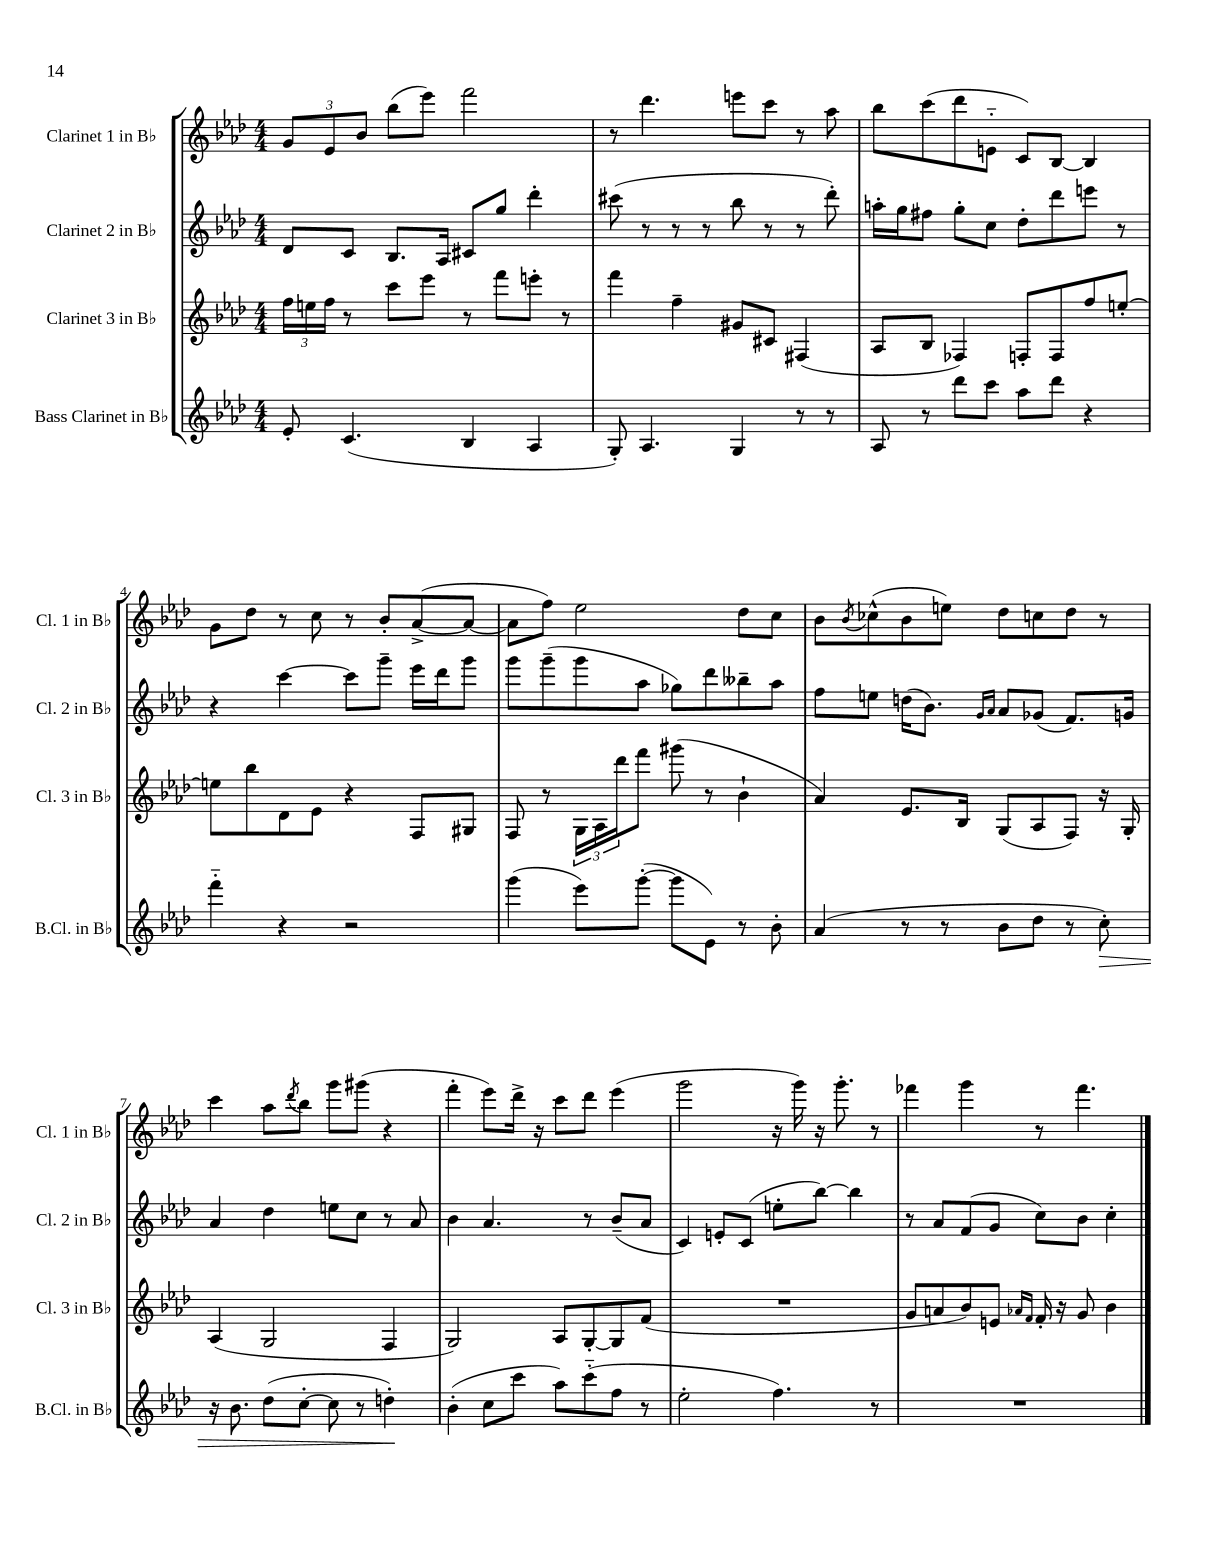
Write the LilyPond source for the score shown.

<<
\new StaffGroup <<
\new Staff = "s0" \with { instrumentName = "Clarinet 1 in Bb" shortInstrumentName = "Cl. 1 in Bb" } {
    \clef treble \key aes \major \numericTimeSignature \time 4/4
    \tuplet 3/2 { g'8 ees'8 bes'8 } bes''8( ees'''8) f'''2 |
    r8 des'''4. e'''8 c'''8 r8 aes''8 |
    bes''8 c'''8( des'''8 e'8-_ c'8) bes8~ bes4 |
    g'8 des''8 r8 c''8 r8 bes'8-. aes'8~->( aes'8~ |
    aes'8 f''8) ees''2 des''8 c''8 |
    bes'8 \acciaccatura { bes'8 } ces''8-^( bes'8 e''8) des''8 c''8 des''8 r8 |
    c'''4 aes''8 \acciaccatura { des'''8 } bes''8 g'''8 gis'''8( r4 |
    f'''4-. ees'''8) des'''16-> r16 c'''8 des'''8 ees'''4( |
    g'''2 r16 g'''16) r16 g'''8.-. r8 |
    fes'''4 g'''4 r8 fes'''4. \bar "|." |
}
\new Staff = "s1" \with { instrumentName = "Clarinet 2 in Bb" shortInstrumentName = "Cl. 2 in Bb" } {
    \clef treble \key aes \major \numericTimeSignature \time 4/4
    des'8 c'8 bes8. aes16 cis'8 g''8 des'''4-. |
    cis'''8( r8 r8 r8 bes''8 r8 r8 des'''8-.) |
    a''16-. g''16 fis''8 g''8-. c''8 des''8-. des'''8 e'''8 r8 |
    r4 c'''4~ c'''8 g'''8-- ees'''16 des'''16 g'''8 |
    g'''8 g'''8--( g'''8 aes''8 ges''8) des'''8 beses''8-- aes''8 |
    f''8 e''8 d''16( bes'8.) \grace { g'16 aes'16 } aes'8 ges'8( f'8.) g'16 |
    aes'4 des''4 e''8 c''8 r8 aes'8 |
    bes'4 aes'4. r8 bes'8--( aes'8 |
    c'4) e'8-. c'8( e''8-. bes''8~) bes''4 |
    r8 aes'8 f'8( g'8 c''8) bes'8 c''4-. \bar "|." |
}
\new Staff = "s2" \with { instrumentName = "Clarinet 3 in Bb" shortInstrumentName = "Cl. 3 in Bb" } {
    \clef treble \key aes \major \numericTimeSignature \time 4/4
    \tuplet 3/2 { f''16 e''16 f''16 } r8 c'''8 ees'''8 r8 f'''8 e'''8-. r8 |
    f'''4 f''4-- gis'8 cis'8 fis4( |
    aes8 bes8 fes4) f8-. f8 f''8 e''8~-. |
    e''8 bes''8 des'8 ees'8 r4 f8 gis8 |
    f8 r8 \tuplet 3/2 { g16 aes16 des'''16 } f'''8 gis'''8( r8 bes'4-! |
    aes'4) ees'8. bes16 g8( aes8 f8) r16 g16-. |
    aes4( g2 f4 |
    g2) aes8 g8~-. g8 f'8( |
    R1 |
    g'8 a'8 bes'8) e'8 \grace { aes'16 f'16 } f'16-. r16 g'8 bes'4 \bar "|." |
}
\new Staff = "s3" \with { instrumentName = "Bass Clarinet in Bb" shortInstrumentName = "B.Cl. in Bb" } {
    \clef treble \key aes \major \numericTimeSignature \time 4/4
    ees'8-. c'4.( bes4 aes4 |
    g8-.) aes4. g4 r8 r8 |
    aes8 r8 des'''8 c'''8 aes''8 des'''8 r4 |
    f'''4-_ r4 r2 |
    g'''4( ees'''8) g'''8~-.( g'''8 ees'8) r8 bes'8-. |
    aes'4( r8 r8 bes'8 des''8 r8 c''8-.\>) |
    r16 bes'8. des''8( c''8~-. c''8 r8 d''4-.\!) |
    bes'4-.( c''8 c'''8 aes''8) c'''8-_( f''8 r8 |
    ees''2-. f''4.) r8 |
    R1 \bar "|." |
}
>>
>>
